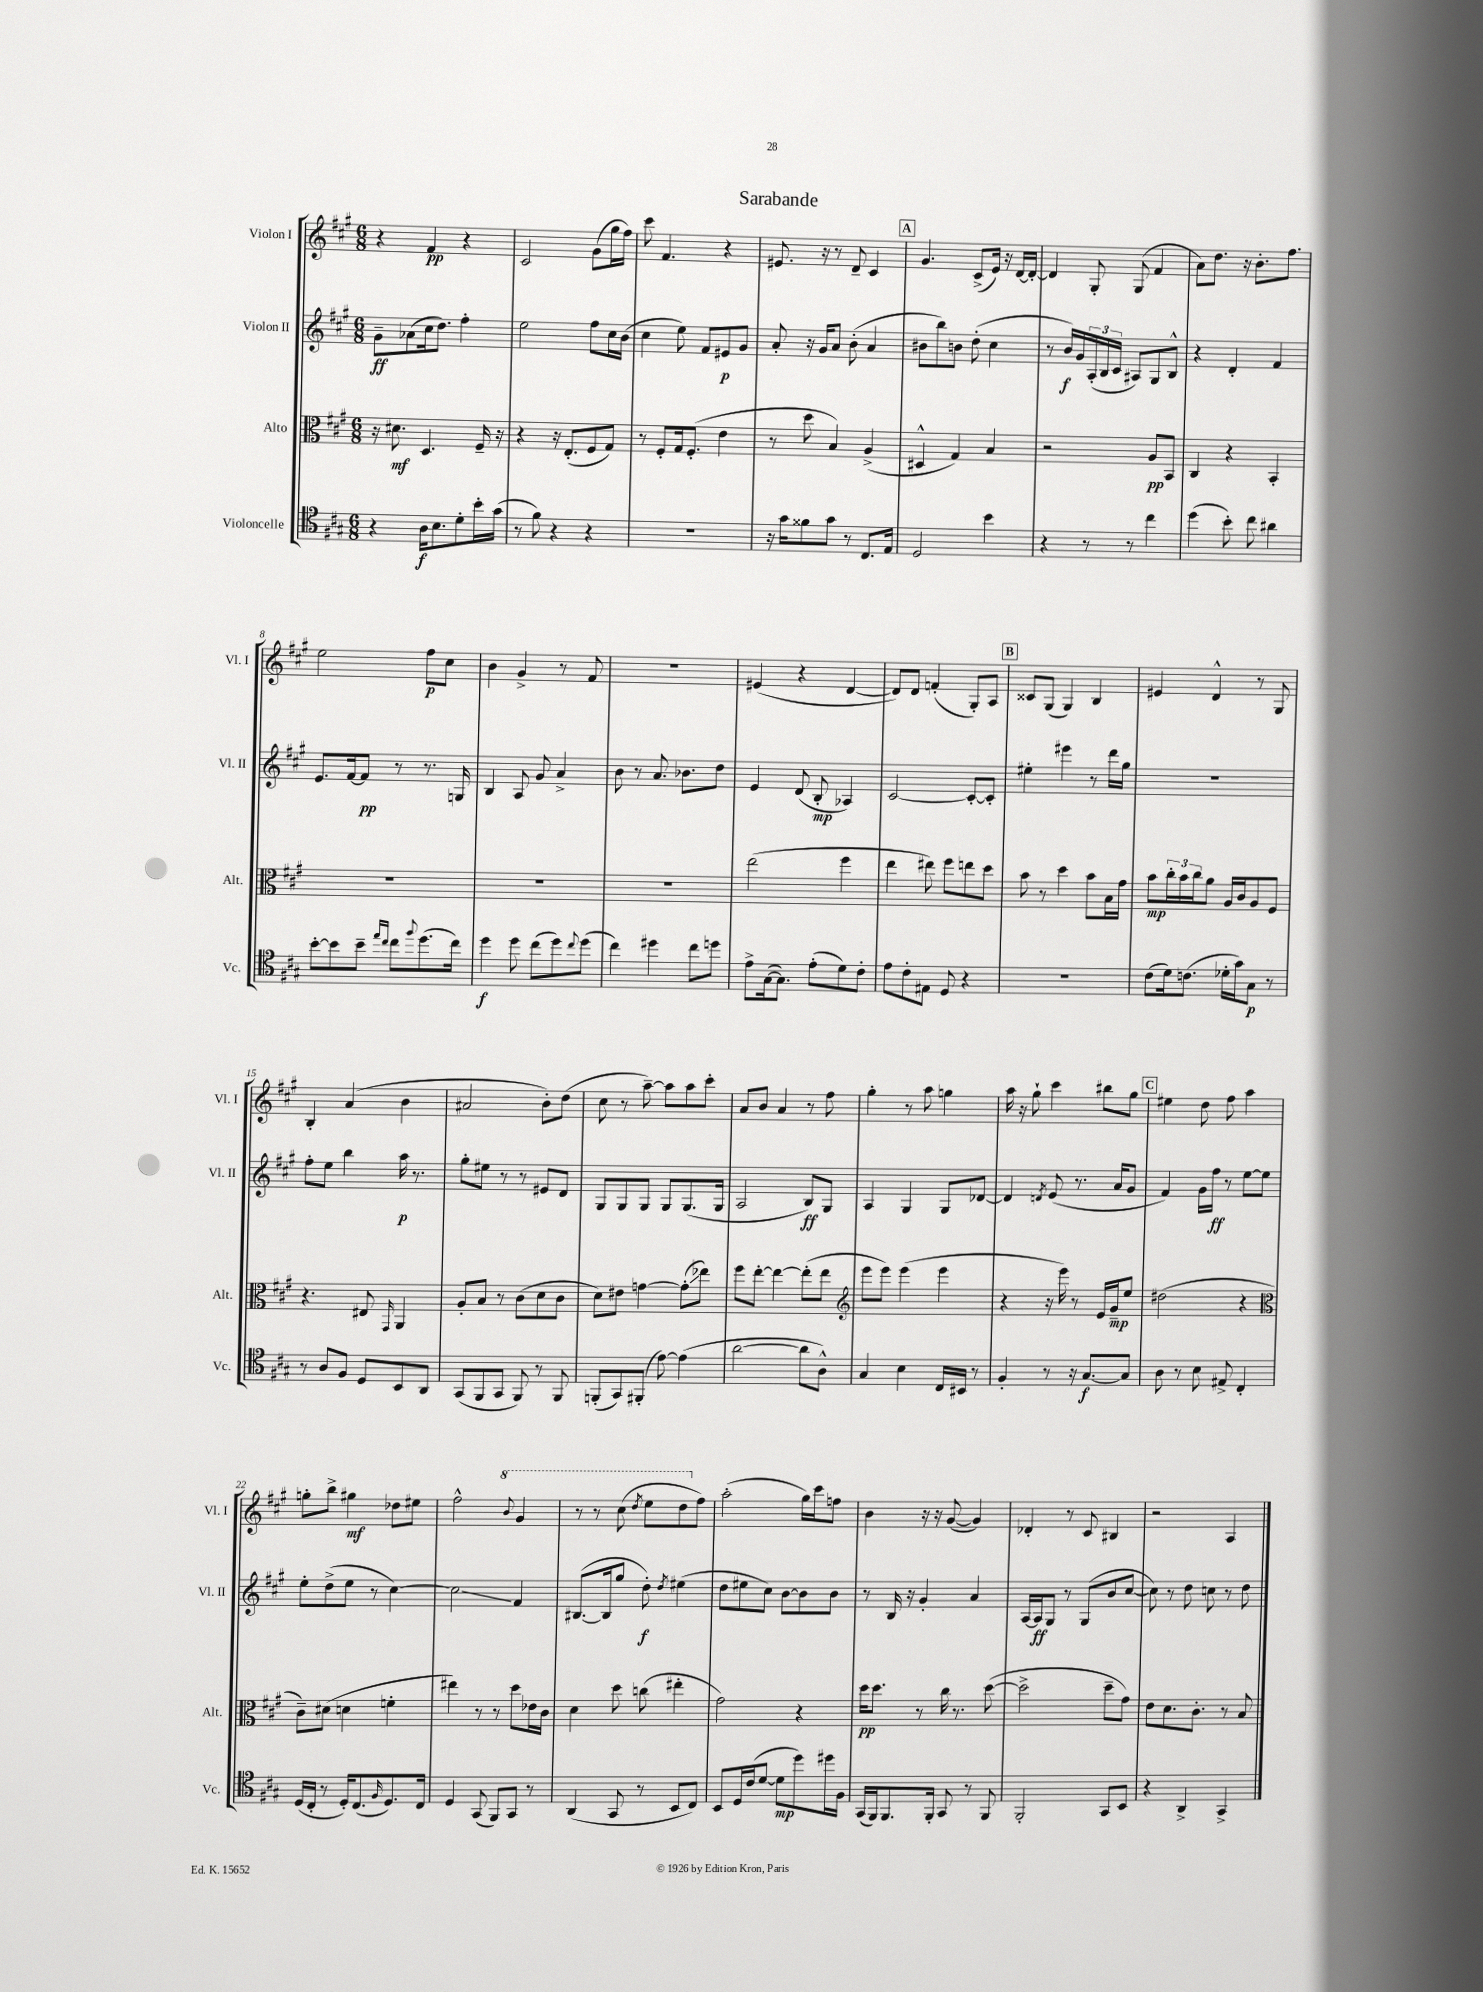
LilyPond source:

\header { title = "Sarabande" }
<<
\new StaffGroup <<
\new Staff = "s0" \with { instrumentName = "Violon I" shortInstrumentName = "Vl. I" } {
    \clef treble \key a \major \numericTimeSignature \time 6/8
    r4 fis'4\pp r4 |
    cis'2 gis'8( gis''16 fis''16) |
    cis'''8 fis'4. r4 |
    eis'8. r16 r8 d'8-- cis'4 |
    \mark \markup { \box "A" } gis'4. cis'8->( e'16) r16 d'16~ d'16~-. |
    d'4 gis8-. gis8( fis'4 |
    a'8) d''8. r16 b'8.-. fis''8. |
    e''2 fis''8\p cis''8 |
    b'4 gis'4-> r8 fis'8 |
    R2. |
    eis'4( r4 d'4~ |
    d'8) d'8 f'4-.( gis8-.) a8 |
    \mark \markup { \box "B" } cisis'8 gis8( gis4) b4 |
    eis'4 d'4-^ r8 gis8 |
    b4-. a'4( b'4 |
    ais'2 b'8-.) d''8( |
    cis''8 r8 a''8~--) a''8 a''8 cis'''8-. |
    a'8 b'8 a'4 r8 fis''8 |
    gis''4-. r8 a''8 g''4 |
    a''16 r16 gis''8-! cis'''4 bis''8 gis''8 |
    \mark \markup { \box "C" } eis''4 d''8 fis''8 a''4 |
    g''8-. b''8-> gis''4\mf des''8 eis''8 |
    fis''2-^ \ottava #1 \appoggiatura { b''8 } gis''4 |
    r8 r8 cis'''8( \acciaccatura { d'''8 } e'''8 d'''8 \ottava #0 fis''8) |
    a''2-.( gis''16) cis'''16 f''8 |
    b'4 r16 r16 gis'8~( gis'4) |
    des'4-. r8 cis'8 bis4 |
    r2 a4 \bar "|." |
}
\new Staff = "s1" \with { instrumentName = "Violon II" shortInstrumentName = "Vl. II" } {
    \clef treble \key a \major \numericTimeSignature \time 6/8
    gis'8--\ff aes'8( cis''16 d''8.) fis''4-. |
    e''2 fis''8 cis''16 b'16( |
    cis''4 e''8) fis'8 eis'8\p gis'8 |
    a'8-. r16 gis'16 a'8 b'8-.( a'4 |
    \mark \markup { \box "A" } bis'8 b''8) b'8 d''8-.( cis''4 |
    r8 b'16\f) gis'16 \tuplet 3/2 { a16-.( b16 cis'16 } ais8) gis8 b8-^ |
    r4 d'4-. fis'4 |
    e'8. fis'16~ fis'8\pp r8 r8. g16 |
    b4 a8 gis'8 a'4-> |
    b'8 r8 a'8. bes'8. d''8 |
    e'4 d'8( b8-.\mp aes4) |
    cis'2~ cis'8~-. cis'8-. |
    \mark \markup { \box "B" } eis''4-. eis'''4 r8 d'''16 gis''16 |
    R2. |
    fis''8-. e''8 b''4 a''16\p r8. |
    gis''8-. eis''8 r8 r8 eis'8 d'8 |
    gis8 gis8 gis8 gis8 gis8.( gis16 |
    a2 b8\ff) gis8 |
    a4 gis4 gis8 des'8~ |
    des'4 \acciaccatura { d'8 } e'8( r8. a'16 gis'8 |
    \mark \markup { \box "C" } fis'4) gis'16 fis''16\ff r8 e''8~ e''8 |
    e''8-. d''8->( e''8 r8 cis''4~) |
    cis''2\glissando fis'4 |
    bis8.~( bis16 gis''8 d''8-.\f) \acciaccatura { d''8 } eis''4( |
    d''8 eis''8 cis''8) b'8~ b'8 b'8 |
    r8 b16 r16 gis'4-. a'4 |
    a16~ a16\ff gis8 r8 gis8( b'8 cis''8~ |
    cis''8) r8 d''8 c''8 r8 d''8 \bar "|." |
}
\new Staff = "s2" \with { instrumentName = "Alto" shortInstrumentName = "Alt." } {
    \clef alto \key a \major \numericTimeSignature \time 6/8
    r16 dis'8.\mf d4. fis16-- r16 |
    r4 r16 e8.-.( fis8 gis8) |
    r8 fis8-. gis16 fis8.-.( e'4 |
    r8 d''8 b4) a4->( |
    \mark \markup { \box "A" } dis4-^ gis4) b4 |
    r2 a8\pp b,8 |
    cis4 r4 b,4-. |
    R2. |
    R2. |
    R2. |
    e''2( fis''4 |
    e''4 eis''8) fis''8 e''8 d''8 |
    \mark \markup { \box "B" } b'8 r8 d''4 b'8 b16 gis'16 |
    b'8\mp \tuplet 3/2 { cis''16-. b'16 cis''16 } a'8 a16 cis'16 a8 fis8 |
    r4. eis8 \grace { gis,16 } a,4 |
    a8-. b8 r8 cis'8( d'8 cis'8 |
    d'8) eis'8 g'4~ g'8-.\glissando( ees''8) |
    fis''8 e''8~-. e''4~ e''8-.( e''8 |
    \clef treble e'''8 e'''8) e'''4( e'''4 |
    r4 r16 e'''16) r8 e'16 gis'16--\mp e''8 |
    \mark \markup { \box "C" } dis''2( r4 |
    \clef alto cis'8--) dis'8( d'4 f'4-. |
    eis''4) r8 r8 d''8 ees'16 cis'16 |
    d'4 d''8 c''8( eis''4-. |
    gis'2) r4 |
    d''16\pp d''8. r8 cis''16 r8. d''8~( |
    d''2-> d''8-- gis'8) |
    e'8 d'8. cis'8.-. r8 b8 \bar "|." |
}
\new Staff = "s3" \with { instrumentName = "Violoncelle" shortInstrumentName = "Vc." } {
    \clef tenor \key a \major \numericTimeSignature \time 6/8
    r4 a16\f b8. d'8-. b'16-. gis'16( |
    r8 fis'8) r4 r4 |
    R2. |
    r16 gis'16 fisis'8 gis'8 r8 cis8. e16 |
    \mark \markup { \box "A" } d2 b'4 |
    r4 r8 r8 cis''4 |
    d''4( b'8-.) cis''8 ais'4 |
    b'8~-. b'8 b'8-- \grace { e''16 cis''16 } cis''8 \appoggiatura { fis''8 } d''8.( cis''16) |
    d''4\f d''8 cis''8( d''8) \appoggiatura { cis''8 } d''8( |
    cis''4) dis''4 cis''8 d''8 |
    e'8-> gis16~( gis8.) e'8-.( d'8) cis'8-. |
    e'8 cis'8-. eis8 d8 r4 |
    \mark \markup { \box "B" } R2. |
    cis'8( d'16) c'8.( des'16-. gis'16) gis8\p r8 |
    r8 a8 fis8 d8 b,8 a,8 |
    gis,8( fis,8 gis,8 fis,8) r8 fis,8 |
    f,8-.( gis,8) fis,8-.( e'8~) e'4( |
    a'2~ a'8 a8-^) |
    gis4 b4 cis16 bis,16 r8 |
    fis4-. r8 r16 gis8.~\f gis8 |
    \mark \markup { \box "C" } a8 r8 b8 eis8-> cis4-. |
    d16( cis16-. r8 d16-.) cis8.( \grace { fis16 } d8.) cis16 |
    d4 gis,8( fis,8) gis,8 r8 |
    a,4( gis,8 r8 b,8 cis8) |
    b,8 d16 cis'16( d'8~ d'8\mp d''8) dis''16 fis16 |
    gis,16( fis,16) fis,8. fis,16-. gis,8 r8 fis,8 |
    fis,2-. gis,8 b,8 |
    r4 a,4-> gis,4-> \bar "|." |
}
>>
>>
